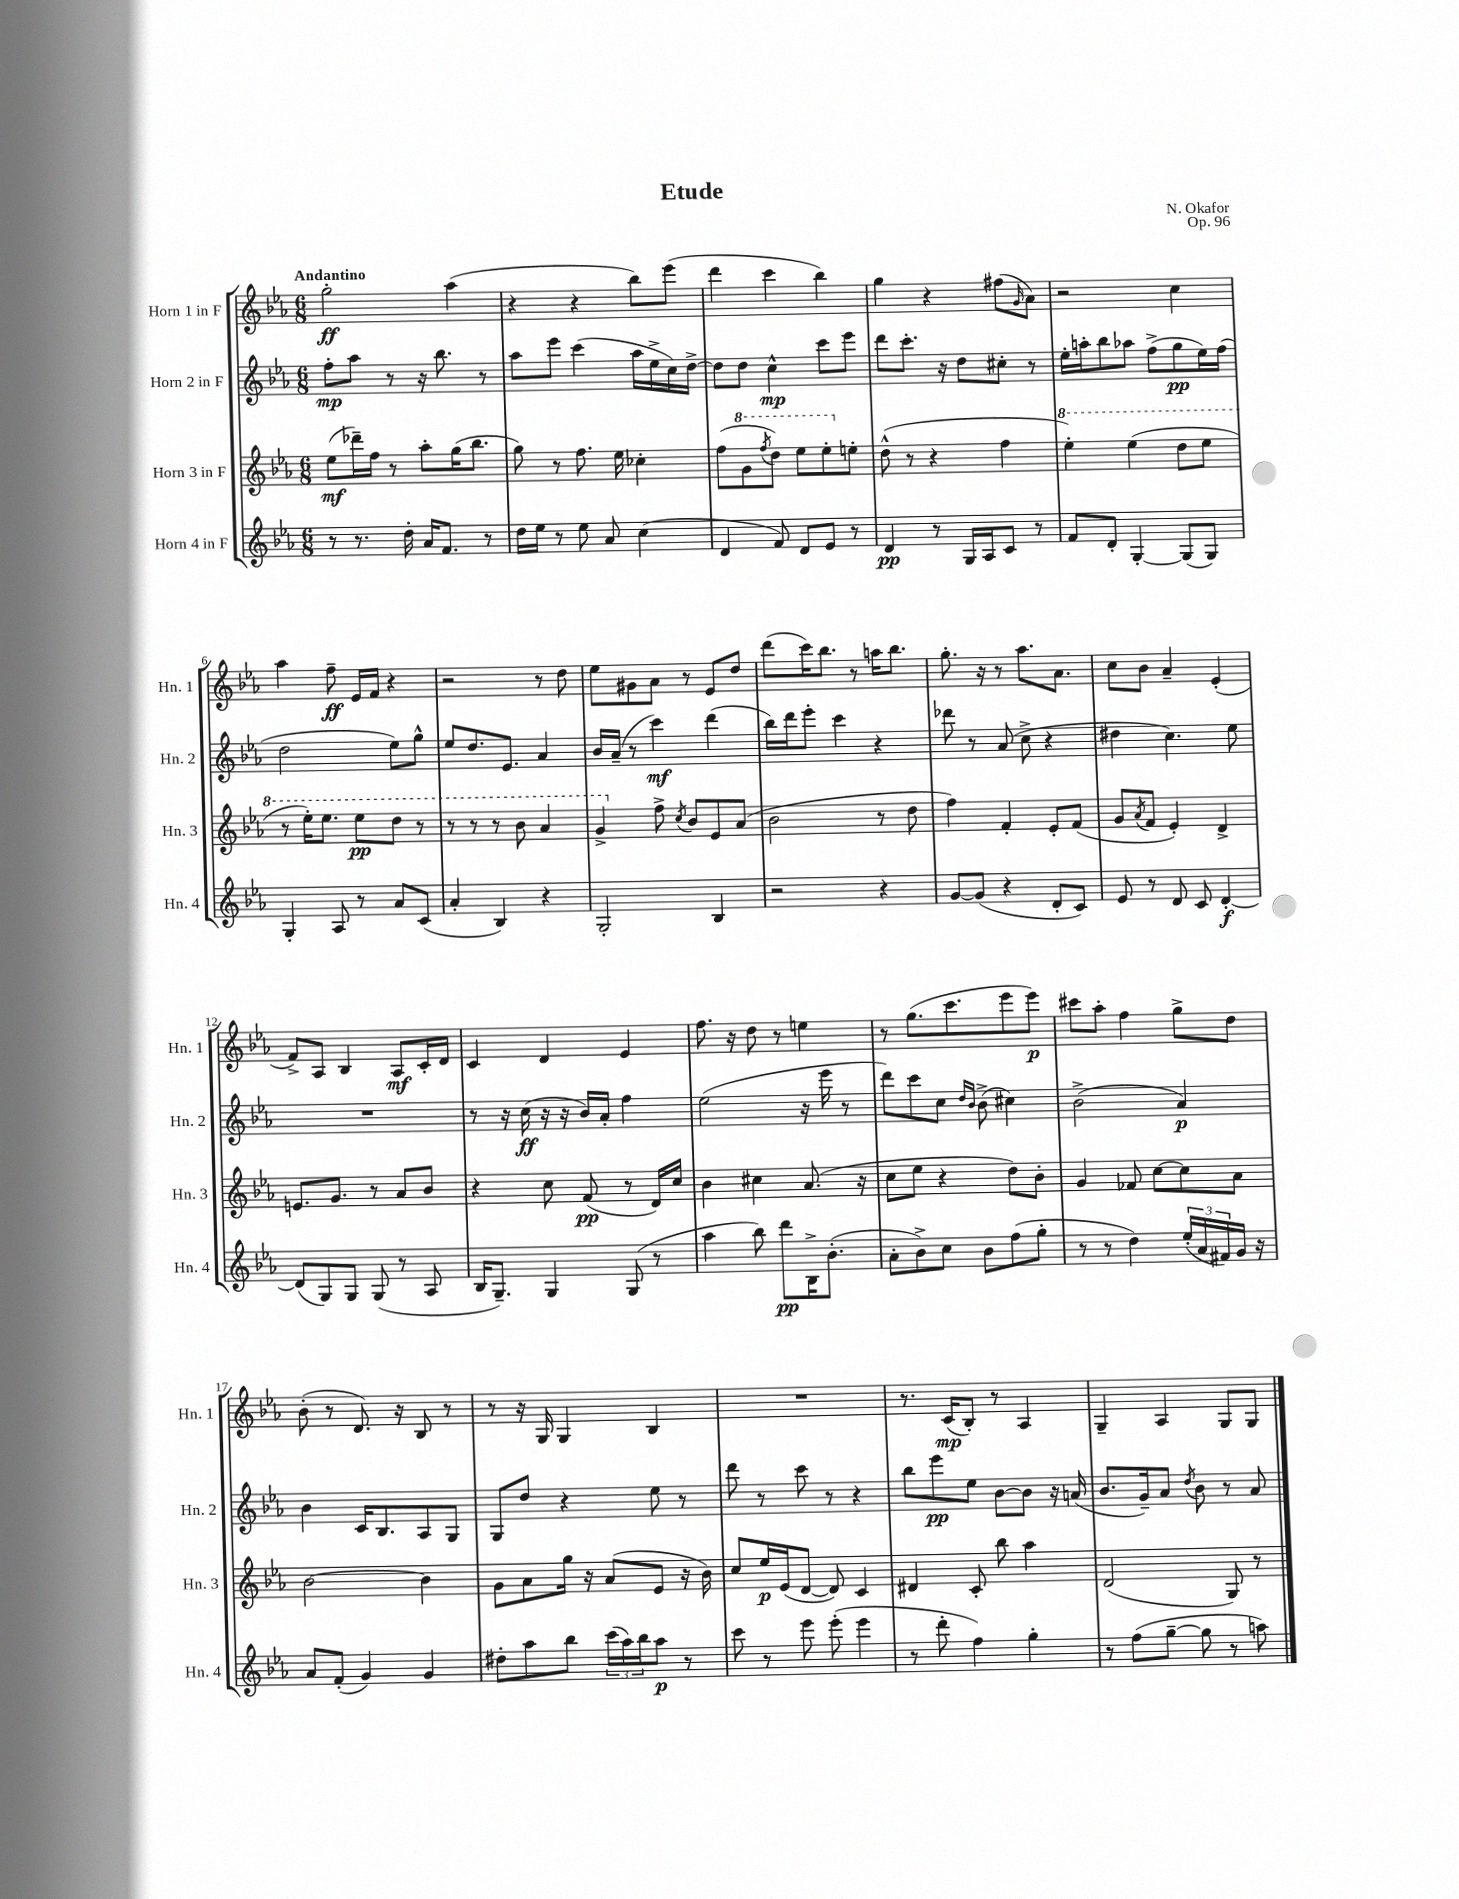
\header { title = "Etude" composer = "N. Okafor" opus = "Op. 96" }
<<
\new StaffGroup <<
\new Staff = "s0" \with { instrumentName = "Horn 1 in F" shortInstrumentName = "Hn. 1" } {
    \clef treble \key ees \major \numericTimeSignature \time 6/8 \tempo "Andantino"
    g''2-.\ff aes''4( |
    r4 r4 bes''8) ees'''8( |
    d'''4 c'''4 bes''4) |
    g''4 r4 fis''8( \grace { g'16 } aes'8) |
    r2 c''4 |
    aes''4 f''8--\ff ees'16 f'16 r4 |
    r2 r8 d''8 |
    ees''8 gis'8 aes'8 r8 ees'8 d''8 |
    d'''8( c'''16) bes''8. r8 a''16 bes''8. |
    g''8.-. r16 r8 aes''8. aes'8. |
    c''8 bes'8 aes'4-- ees'4-.( |
    f'8->) aes8 bes4 aes8\mf c'16-. d'16 |
    c'4 d'4 ees'4 |
    f''8. r16 d''8 r8 e''4 |
    r8 g''8.( c'''8. ees'''8 ees'''8\p) |
    cis'''8 aes''8-. f''4 g''8-> d''8 |
    bes'8-.( r8 d'8.) r16 bes8 r8 |
    r8 r16 g16 g4 bes4 |
    R2. |
    r8. c'16\mp( bes8-.) r8 aes4 |
    g4-- aes4 g8 g8 \bar "|." |
}
\new Staff = "s1" \with { instrumentName = "Horn 2 in F" shortInstrumentName = "Hn. 2" } {
    \clef treble \key ees \major \numericTimeSignature \time 6/8
    f''8-.\mp aes''8 r8 r16 bes''8. r8 |
    aes''8 ees'''8 c'''4( aes''16 ees''16-> c''16) d''16~-> |
    d''8 d''8 c''4-^\mp c'''8 ees'''8 |
    d'''8 c'''8.-. r16 d''8 cis''8-. r8 |
    ees''16-. a''16-. bes''8 aes''8 f''8->( g''8\pp ees''16) f''16( |
    d''2 ees''8) g''8-^ |
    ees''8 d''8. ees'8. aes'4 |
    bes'16 aes'16--( r8 c'''4\mf) d'''4( |
    bes''16) d'''16 ees'''8-. c'''4 r4 |
    des'''8 r8 aes'8( c''8-> r4 |
    dis''4 c''4.) ees''8 |
    R2. |
    r8 r16 c''16\ff( r16 r16 bes'16) aes'16-. f''4 |
    ees''2( r16 ees'''16 r8 |
    d'''8) c'''8 c''8 \grace { d''16 bes'16 } bes'8->( cis''4) |
    bes'2->( aes'4\p) |
    bes'4 c'16 bes8. aes8 g8 |
    g8 d''8 r4 ees''8 r8 |
    d'''8 r8 c'''8 r8 r4 |
    bes''8 ees'''8\pp ees''8 bes'8~ bes'8 r16 a'16( |
    bes'8. g'16--) aes'8 \acciaccatura { d''8 } bes'8 r8 aes'8 \bar "|." |
}
\new Staff = "s2" \with { instrumentName = "Horn 3 in F" shortInstrumentName = "Hn. 3" } {
    \clef treble \key ees \major \numericTimeSignature \time 6/8
    ees''8\mf( des'''16--) f''16 r8 aes''8-. g''16( bes''8. |
    g''8) r8 f''8. ees''16 ces''4-. |
    f''8( \ottava #1 g''8 \acciaccatura { f'''8 } d'''8) ees'''8 ees'''8-. \ottava #0 e''8-. |
    d''8-^( r8 r4 f''4 |
    \ottava #1 ees'''4-.) ees'''4( d'''8 ees'''8 |
    r8 ees'''16-.) ees'''8. ees'''8\pp d'''8 r8 |
    r8 r8 r8 bes''8 aes''4 |
    g''4-> \ottava #0 f''8-> \acciaccatura { c''8 } bes'8 ees'8 aes'8( |
    bes'2 r8 d''8 |
    f''4) f'4-. ees'8-. f'8( |
    g'8 \acciaccatura { aes'8 } f'8 ees'4-.) d'4-> |
    e'8. g'8. r8 aes'8 bes'8 |
    r4 c''8 f'8\pp( r8 d'16) c''16 |
    bes'4 cis''4 aes'8.( r16 |
    c''8 ees''8 r4 d''8) bes'8-. |
    g'4 fes'8 c''8~ c''8 aes'8 |
    bes'2~ bes'4 |
    g'8 aes'8 g''16 r16 aes'8( ees'8 r16 bes'16) |
    c''8 ees''16\p ees'16( d'8~ d'8) c'4 |
    dis'4 c'8-. bes''8 aes''4 |
    d'2( g8) r8 \bar "|." |
}
\new Staff = "s3" \with { instrumentName = "Horn 4 in F" shortInstrumentName = "Hn. 4" } {
    \clef treble \key ees \major \numericTimeSignature \time 6/8
    r8 r8. d''16-. aes'16 f'8. r8 |
    d''16 ees''16 r8 ees''8 aes'8 c''4( |
    d'4 f'8) d'8 ees'8 r8 |
    d'4\pp r8 g16 aes16 c'8 r8 |
    f'8 d'8-. g4~-. g8( g8) |
    g4-. aes8 r8 aes'8 c'8( |
    aes'4-. bes4) r4 |
    g2-. bes4 |
    r2 r4 |
    g'8~ g'8( r4 d'8-. c'8) |
    ees'8 r8 d'8 c'8 d'4~-.\f |
    d'8( g8) g8 g8( r8 aes8 |
    bes16 g8.--) g4 g8( r8 |
    aes''4 bes''8) d'''8\pp bes16-> bes'8.-.( |
    aes'8-. bes'8->) c''8 bes'8 f''8( g''8-. |
    r8 r8 d''4) \tuplet 3/2 { ees''16-.( aes'16 fis'16) } g'16 r16 |
    aes'8 f'8-.( g'4) g'4 |
    dis''8-. aes''8 bes''8 \tuplet 3/2 { c'''16( aes''16) bes''16 } aes''8\p r8 |
    c'''8 r8 ees'''8 ees'''8-.( ees'''4 |
    r8 d'''8-. f''4) g''4-. |
    r8 f''8( g''8~-- g''8 r8 a''8) \bar "|." |
}
>>
>>
